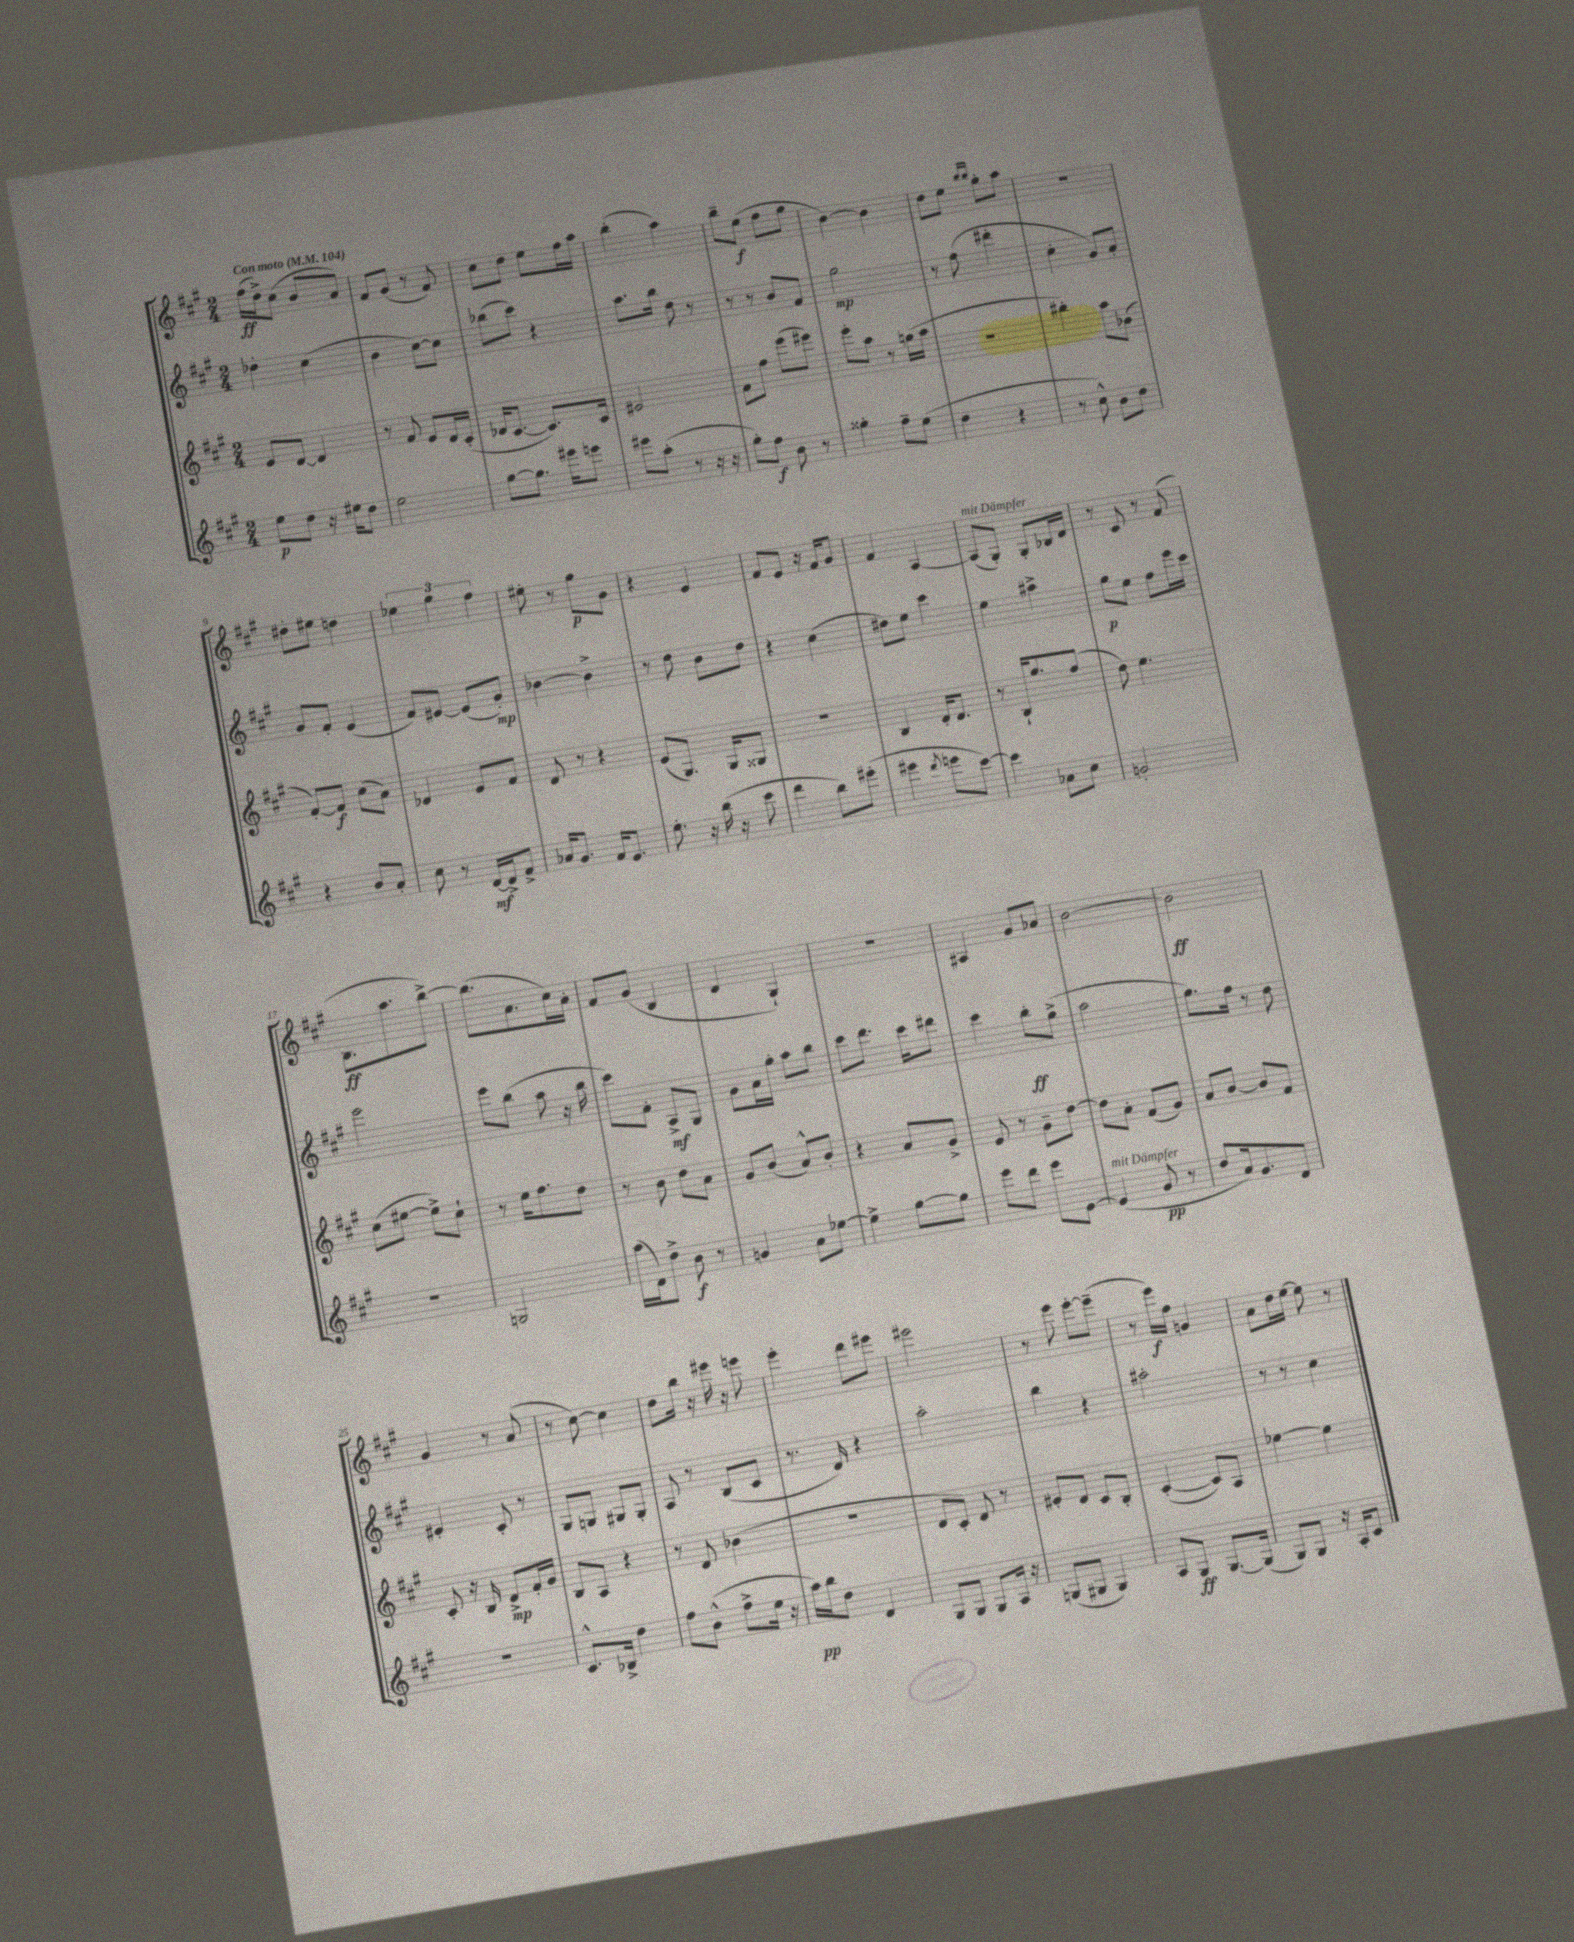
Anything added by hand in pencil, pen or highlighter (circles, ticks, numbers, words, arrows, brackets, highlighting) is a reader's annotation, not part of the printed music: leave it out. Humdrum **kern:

**kern	**kern	**kern	**kern
*staff4	*staff3	*staff2	*staff1
*clefG2	*clefG2	*clefG2	*clefG2
*k[f#c#g#]	*k[f#c#g#]	*k[f#c#g#]	*k[f#c#g#]
*M2/4	*M2/4	*M2/4	*M2/4
*MM104	*MM104	*MM104	*MM104
8ee\L	8e/L	4dd-'\	(16ff#\LL
.	.	.	16dd^\J)
8dd\J	[8d/J	.	(8cc#\J
16r	4d/]	(4cc#\	8b/L
16ee#\LK	.	.	.
8dd\J	.	.	8a/J)
=	=	=	=
2ee\	8r	4b\	8f#/L
.	8f#/	.	(8g#/J
.	8e/L	[8cc#\L)	8r
.	16d/L	8cc#\]J	8f#/)
.	(16c#'/JJ	.	.
=	=	=	=
[8gg#\L	16d-/LK	(8bb-\L	8cc#\L
.	[8.c#/J	.	.
8.gg#\]J	.	8ccc#\J)	8dd\J
.	8.c#/]L)	4r	8ee\L
16eee#\LK	.	.	.
8eee\J	.	.	16ff#\L
.	16c#/Jk	.	16aa\JJ
=	=	=	=
8eee#\L	2e#/	8.aa\L	(4bb'\
(8aa'\J	.	.	.
.	.	16bb\Jk	.
8r	.	8dd\	4aa\)
16r	.	8r	.
16r	.	.	.
=	=	=	=
8gg#'\L)	8f#\L	8r	8bb~\L
8ff#\J	8ff#\J	8r	(8ee\J
8b\	(8eee\L	8b/L	8ff#\L
8r	8eee#\J)	8f#/J	8gg#\J
=	=	=	=
4gg##'\	8eee'\L	2gg#\	[4b\)
.	8aa\J	.	.
8ff#~\L	8r	.	4b\]
(8ee\J	(16gg\LL	.	.
.	16aa\JJ	.	.
=	=	=	=
4dd\	2r	8r	8dd\L
.	.	(8ff#\	8ee\J
.	.	.	16qqbb/LL
.	.	.	16qqbb/JJ
4r	.	4ddd#'\	8gg#'\L
.	.	.	8aa\J
=	=	=	=
8r	4bb#'\)	4cc#'\	2r
8cc#^^\)	.	.	.
8b\L	8aa\L	8g#/L)	.
8dd\J	(8b-\J	8a'/J	.
=	=	=	=
4r	[8f#'/L)	8g#/L	8dd#'\L
.	8f#/]J	8f#'/J	8ee#\J
8b/L	(8cc#\L	(4e/	4dd\
8a'/J	8a\J)	.	.
=	=	=	=
8cc#\	4d-/	8f#/L)	6ee-\
8r	.	[8e#/J	.
.	.	.	6gg#\
[16d/LL	8e/L	(8e#/]L	.
16d^/]J	.	.	.
.	.	.	6ff#\
8f#^/J	8f#/J	8g#'/J)	.
=	=	=	=
16a-/LK	8d/	[4b-\	8ee#'\
8.g#/J	.	.	.
.	8r	.	8r
16f#/LK	4r	4b-^\]	8gg#\L
8.e/J	.	.	.
.	.	.	8g#\J
=	=	=	=
8.ee'\	(8e/L	8r	4r
.	8.G#/J)	8dd\	.
16r	.	.	.
(16bb\	.	8b\L	4e/
16r	16G#/LK	.	.
8ccc#\	8G##/J	8dd\J	.
=	=	=	=
4ddd\	2r	4r	8f#/L
.	.	.	8e/J
8bb\L)	.	(4cc#\	16r
.	.	.	16f#/LK
(8eee#'\J	.	.	8g#/J
=	=	=	=
4eee#\	4B/	8dd#\L)	4f#/
.	.	8ee\J	.
8qddd/	.	.	.
8eee\L	16d'/LK	4ccc#\	[4A/
.	8.d/J	.	.
[8ccc#\J)	.	.	.
=	=	=	=
4ccc#\]	8r	4ee\	(8A/]L
.	16B`/LK	.	8G#'/J)
.	8.gg#/	.	.
8a-\L	.	4aa#^\	8G#'/L
8cc#\J	(8ff#/J	.	16B-/L
.	.	.	16d/JJ
=	=	=	=
2g'/	8dd\)	8gg#\L	8r
.	4.ee\	8ee\J	8c#/
.	.	8ff#\L	8r
.	.	16eee\L	(8f#/
.	.	16ccc#\JJ	.
=	=	=	=
2r	(8cc#\L	2eee\	8.B\L
.	[8ee#\J	.	.
.	.	.	8.aa\
.	8ee#^\]L)	.	.
.	8cc#`\J	.	[8bb^\J)
=	=	=	=
2G/	8r	8eee\L	(8.bb\]L
.	16ee\LK	(8bb\J	.
.	8.ff#\	.	8.a\
.	.	8aa\	.
.	8dd\J	16r	16cc#\L)
.	.	16bb\	16a'\JJ
=	=	=	=
(16aa\LL	8r	8ccc#\L)	8f#/L
16d\J)	.	.	.
8dd^\J	8b\	8f#'\J	(8g#/J
8b\	8dd\L	8A^/L	4B/
8r	8a\J	8G#/J	.
=	=	=	=
4g/	8g#/L	8g#\L	4d/
.	(8b/J	16a\L	.
.	.	16gg#'\JJ	.
8a\L	8a^^/L)	8aa\L	4G#`/)
[8ee-\J	8b'/J	8bb\J	.
=	=	=	=
4ee-^\]	4r	8ccc#\L	2r
.	.	8.ddd\J	.
[8gg#\L	8a/L	.	.
.	.	16ccc#\LK	.
8gg#\]J	8g#^/J	8ddd#\J	.
=	=	=	=
8eee\L	8e/	4ccc#\	4A#/
8ddd\J	8r	.	.
8eee\L	8g#~\L	8bb'\L	8g#/L
[8e\J	[8dd\J	(8gg#^\J	8a-/J
=	=	=	=
(4e/]	8dd\]L	2aa\	[2b\
.	8a'\J	.	.
8g#/	(8f#/L	.	.
8r	8g#/J)	.	.
=	=	=	=
8dd/L	8a/L	8.gg#\L)	2b\]
16a/k)	[8b/J	.	.
8.g#/	.	16ff#\Jk	.
.	8b/]L	8r	.
8d/J	8f#/J	8dd\	.
=	=	=	=
2r	8c#'/	4e#'/	4g#/
.	16r	.	.
.	16B/	.	.
.	8d^/L	8c#'/	8r
.	16f#'/L	8r	(8a/
.	16g#/JJ	.	.
=	=	=	=
8.c#^^/L	8B/L	8G#/L	8r
.	8A/J	8G/J	[8cc#\)
16B-^/Jk	.	.	.
4dd\	4r	8G#/L	4cc#\]
.	.	8G#'/J	.
=	=	=	=
8ff#\L	8r	8A/	8dd\L
(8b^^\J	8d/	8r	16bb\Jk
.	.	.	16r
8ff#^\L	(4b-\	(8B/L	16eee#\
.	.	.	16r
16ee\Jk	.	8c#/J	8eee\
16r	.	.	.
=	=	=	=
16aa\LL)	2r	8.r	4eee'\
16bb\J	.	.	.
8dd\J	.	.	.
.	.	16d/)	.
4d/	.	4r	8ddd\L
.	.	.	8eee#\J
=	=	=	=
8G#/L	8d/L	2aa'\	2eee#\
8G#/J	8c#'/J)	.	.
8G#/L	8d/	.	.
16A/Jk	8r	.	.
16r	.	.	.
=	=	=	=
(8G/L	8e#'/L	4bb\	8r
8G#/J	8d/J	.	8eee\
4G#/)	8c#/L	4r	[8eee'\L
.	8B'/J	.	(8eee~\]J
=	=	=	=
8A/L	([4c#'/	2aa#'\	8r
8G#/J	.	.	16eee\LL)
.	.	.	16ff#\JJ
[8.G#/L	8c#/]L)	.	4g/
.	8A/J	.	.
(16G#/]Jk	.	.	.
=	=	=	=
8G#/L)	[4ee-\	8r	8a\L
8G#/J	.	8r	16dd\L
.	.	.	[16ee\JJ
16r	4ee-\]	4cc#\	8ee\]
16A'/LK	.	.	.
8c#/J	.	.	8r
==	==	==	==
*-	*-	*-	*-
